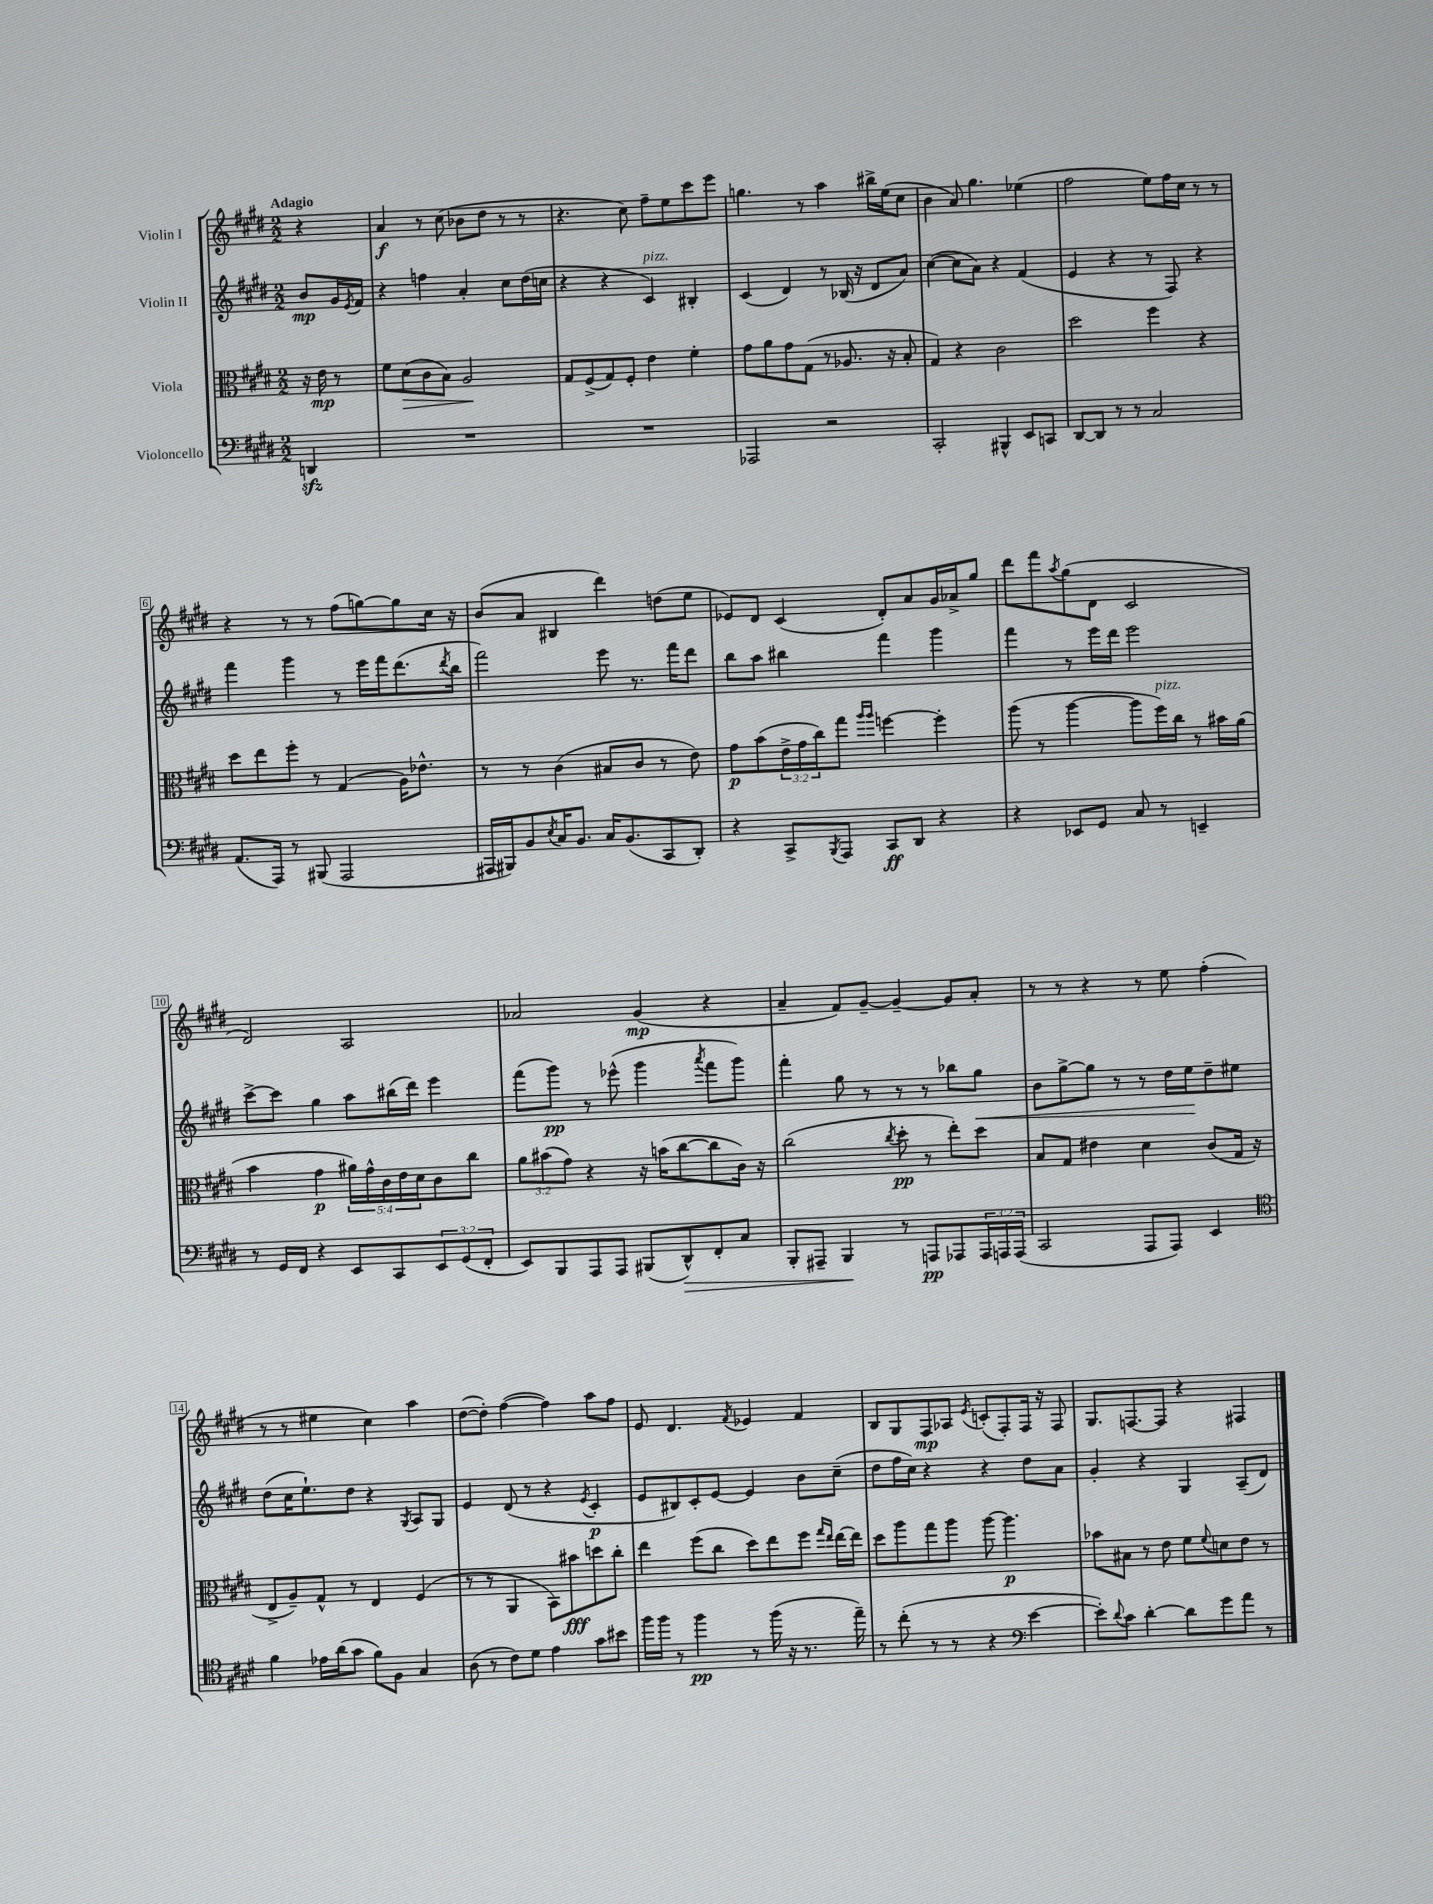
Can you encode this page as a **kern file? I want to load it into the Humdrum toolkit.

**kern	**dynam	**kern	**dynam	**kern	**dynam	**kern	**dynam
*part4	*part4	*part3	*part3	*part2	*part2	*part1	*part1
*staff4	*staff4	*staff3	*staff3	*staff2	*staff2	*staff1	*staff1
*I"Violoncello	*	*I"Viola	*	*I"Violin II	*	*I"Violin I	*
*clefF4	*	*clefC3	*	*clefG2	*	*clefG2	*
*k[f#c#g#d#]	*	*k[f#c#g#d#]	*	*k[f#c#g#d#]	*	*k[f#c#g#d#]	*
*M2/2	*	*M2/2	*	*M2/2	*	*M2/2	*
=	=	=	=	=	=	=	=
!	!	!	!	!	!	!LO:TX:a:B:t=Adagio	!
4DDnzz/	.	16r	.	8b/L	mp	4r	.
.	.	16e\	mp	.	.	.	.
.	.	8r	.	16g#/L	.	.	.
.	.	.	.	8qe/	.	.	.
.	.	.	.	16f#/JJ	.	.	.
=1	=1	=1	=1	=1	=1	=1	=1
1r	.	8f#\L	.	4r	.	4a/	f
!	!	!	!LO:HP:b	!	!	!	!
.	.	(8d#\	>	.	.	.	.
.	.	8c#\	.	4ffn\	.	8r	.
.	.	8B\J)	.	.	.	(8cc#\	.
.	.	2A/	.	4a'/	.	8b-X\L	.
.	.	.	.	.	.	8dd#\J	.
.	.	.	.	8cc#\L	.	8r	.
.	.	.	.	(16dd#\L	.	8r	.
.	.	.	.	16ccn\JJ	.	.	.
.	.	.	]	.	.	.	.
=2	=2	=2	=2	=2	=2	=2	=2
1r	.	8G#/L	.	4r	.	4.r	.
.	.	(8F#^/	.	.	.	.	.
.	.	8G#/)	.	4r	.	.	.
.	.	8F#'/J	.	.	.	8cc#\)	.
!	!	!	!	!LO:TX:a:i:t=pizz.	!	!	!
.	.	4e\	.	4c#/)	.	8ff#~\L	.
.	.	.	.	.	.	8ee\	.
.	.	4f#'\	.	4B#X'/	.	8ccc#\	.
.	.	.	.	.	.	8eee\J	.
=3	=3	=3	=3	=3	=3	=3	=3
2AAA-X/	.	8g#\L	.	(4c#/	.	4.ggn\	.
.	.	8a\	.	.	.	.	.
.	.	8g#\	.	4d#/)	.	.	.
.	.	(8G#\J	.	.	.	8r	.
2r	.	8r	.	8r	.	4aa\	.
.	.	8.A-X/	.	(16B-X/	.	.	.
.	.	.	.	16r	.	.	.
.	.	.	.	8d#/L	.	16bb#X^\LL	.
.	.	16r	.	.	.	(16ee\J	.
.	.	8B'/	.	8a/J)	.	8cc#\J	.
=4	=4	=4	=4	=4	=4	=4	=4
2CC#'/	.	4G#/)	.	([4cc#\	.	4b\	.
.	.	4r	.	8cc#\L]	.	8a/)	.
.	.	.	.	8a\J)	.	4.gg#\	.
4BBB#X^^/	.	2c#\	.	4r	.	.	.
8EE/L	.	.	.	(4f#/	.	(4ee-X\	.
8CCn/J	.	.	.	.	.	.	.
=5	=5	=5	=5	=5	=5	=5	=5
[8DD#/L	.	2dd#\	.	4e/	.	2ff#\	.
8DD#/J]	.	.	.	.	.	.	.
8r	.	.	.	4r	.	.	.
8r	.	.	.	.	.	.	.
2C#/	.	4ff#\	.	8r	.	8ee\L)	.
.	.	.	.	8F#/)	.	16ff#\L	.
.	.	.	.	.	.	16cc#\JJ	.
.	.	4r	.	4r	.	8r	.
.	.	.	.	.	.	8r	.
!!LO:LB:g=z
=6	=6	=6	=6	=6	=6	=6	=6
(8.AA/L	.	8dd#\L	.	4fff#\	.	4r	.
.	.	8ee\	.	.	.	.	.
16AAA/Jk)	.	.	.	.	.	.	.
8r	.	8ff#'\J	.	4ggg#\	.	8r	.
(8BBB#X/	.	8r	.	.	.	8r	.
2AAA/	.	(4G#/	.	8r	.	(8ff#\L	.
.	.	.	.	16eee\LL	.	[8ggn\)	.
.	.	.	.	16fff#\J	.	.	.
.	.	16A\KL)	.	(8.ddd#\	.	8gg\]	.
.	.	8.e-X^^\J	.	.	.	.	.
.	.	.	.	.	.	16cc#\Jk	.
.	.	.	.	8qddd#/	.	.	.
.	.	.	.	16bb\Jk	.	16r	.
=7	=7	=7	=7	=7	=7	=7	=7
16AAA#X/LL	.	8r	.	2fff#\)	.	(8b/L	.
16BBB#X/J)	.	.	.	.	.	.	.
8BB/	.	8r	.	.	.	8a/J	.
8qE/	.	.	.	.	.	.	.
16C#/K	.	(4c#\	.	.	.	4B#X/	.
8.BB/J	.	.	.	.	.	.	.
16C#/KL	.	8B#X/L	.	8eee\	.	4ddd#\)	.
(8.BB/	.	.	.	.	.	.	.
.	.	8c#/J	.	8.r	.	.	.
8CC#/	.	8r	.	.	.	(8ddn\L	.
.	.	.	.	16fff#\KL	.	.	.
8DD#'/J)	.	8e\)	.	8ddd#\J	.	8ee\J	.
=8	=8	=8	=8	=8	=8	=8	=8
4r	.	8g#\L	p	8bb\L	.	8e-X/L)	.
.	.	(8b\	.	8aa\J	.	8d#/J	.
8CC#^/L	.	24e^\L	.	4bb#X\	.	(4c#/	.
.	.	24g#\	.	.	.	.	.
.	.	24cc#\J)	.	.	.	.	.
8qBBB/	.	.	.	.	.	.	.
8AAA/J	.	8gg#\J	.	.	.	.	.
.	.	16qqaa/LL	.	.	.	.	.
.	.	16qqaa/JJ	.	.	.	.	.
8CC#/L	ff	[4ffn\	.	4fff#\	.	8d#'/L)	.
8DD#/J	.	.	.	.	.	8a/	.
4r	.	4ff'\]	.	4ggg#\	.	16g#/L	.
.	.	.	.	.	.	16a-X^/J	.
.	.	.	.	.	.	8gg#/J	.
=9	=9	=9	=9	=9	=9	=9	=9
4r	.	(8aa\	.	4fff#\	.	8ddd#\L	.
.	.	8r	.	.	.	8fff#\	.
.	.	.	.	.	.	8qaa/	.
8EE-X/L	.	[4aa\	.	8r	.	(8gg#\	.
8GG#/J	.	.	.	16eee\LL	.	8d#\J	.
.	.	.	.	16ddd#\JJ	.	.	.
8C#/	.	8aa\L]	.	2eee\	.	2c#/	.
!	!	!LO:TX:a:i:t=pizz.	!	!	!	!	!
8r	.	16ff#\L)	.	.	.	.	.
.	.	16cc#\JJ	.	.	.	.	.
4EEn~/	.	8r	.	.	.	.	.
.	.	16b#X\LL	.	.	.	.	.
.	.	(16a\JJ	.	.	.	.	.
!!LO:LB:g=z
=10	=10	=10	=10	=10	=10	=10	=10
8r	.	4b\	.	[8ccc#^\L	.	2d#/)	.
16GG#/LL	.	.	.	8ccc#\J]	.	.	.
16FF#/JJ	.	.	.	.	.	.	.
4r	.	4g#\	p	4gg#\	.	.	.
8EE/L	.	20a#X\LL)	.	8aa\L	.	2A/	.
.	.	20g#^^\	.	.	.	.	.
.	.	20c#\	.	.	.	.	.
8CC#/	.	.	.	(16bb#X\L	.	.	.
.	.	20e\	.	.	.	.	.
.	.	.	.	16ddd#\JJ)	.	.	.
.	.	20d#\J	.	.	.	.	.
12EE/	.	8c#\	.	4eee\	.	.	.
(12GG#/	.	.	.	.	.	.	.
.	.	8cc#\J	.	.	.	.	.
12FF#'/J	.	.	.	.	.	.	.
=11	=11	=11	=11	=11	=11	=11	=11
8EE/L)	.	12a\L	.	(8fff#\L	.	2a-X/	.
.	.	(12b#X\	.	.	.	.	.
8BBB/	.	.	.	8ggg#\J)	pp	.	.
.	.	12g#\J)	.	.	.	.	.
8AAA/	.	4r	.	8r	.	.	.
8AAA/J	.	.	.	(8eee-X^^\	.	.	.
(8BBB#X/L	.	16r	.	4ggg#\	.	(4g#/	mp
.	.	(16bn\KL	.	.	.	.	.
!	!LO:HP:b	!	!	!	!	!	!
8DD#^^/)	>	[8cc#\	.	.	.	.	.
.	.	.	.	8qaaa/	.	.	.
8FF#'/	.	8cc#\]	.	8fff#\L	.	4r	.
8C#/J	.	16c#\Jk)	.	8ggg#\J)	.	.	.
.	.	16r	.	.	.	.	.
=12	=12	=12	=12	=12	=12	=12	=12
8BBB'/L	.	(2cc#\	.	4fff#'\	.	4a~/	.
8AAA#X~/J	.	.	.	.	.	.	.
4BBB/	.	.	.	8gg#\	.	8f#/L)	.
.	.	.	.	8r	.	[8g#~/J	.
.	.	8qcc#/	.	.	.	.	.
8r	]	8dd#'\	pp	8r	.	4g#~/_	.
8AAAn/L	pp	8r	.	8r	.	.	.
8AAA-X/	.	8ee'\L)	.	8bb-X\L	.	8g#/L]	.
!	!	!	!	!	!LO:HP:b	!	!
24AAA-/L	.	8dd#\J	.	8gg#\J	<	8a'/J	.
24AAAn/	.	.	.	.	.	.	.
(24AAA/JJ	.	.	.	.	.	.	.
=13	=13	=13	=13	=13	=13	=13	=13
2CC#/	.	8B/L	.	8b\L	.	8r	.
.	.	8G#/J	.	[8gg#^\	.	8r	.
.	.	4e#X\	.	8gg#\J]	.	4r	.
.	.	.	.	8r	.	.	.
8AAA/L	.	4d#\	.	8r	.	8r	.
8AAA/J)	.	.	.	16dd#\LL	.	8ee\	.
.	.	.	.	16ee\J	.	.	.
4EE/	.	(8c#/L	.	8dd#~\	[	(4ff#'\	.
.	.	16G#/Jk	.	8ee#X\J	.	.	.
.	.	16r	.	.	.	.	.
!!LO:LB:g=z
=14	=14	=14	=14	=14	=14	=14	=14
*clefC4	*	*	*	*	*	*	*
4f#\	.	8E^/L	.	(8dd#\L	.	8r	.
.	.	8A~/)	.	16cc#\K	.	8r	.
.	.	.	.	8.ee`\)	.	.	.
16e-X\LL	.	8G#^^/J	.	.	.	4ee#X\	.
(16a\J	.	.	.	.	.	.	.
8g#\J	.	8r	.	8dd#\J	.	.	.
8f#\L)	.	4E/	.	4r	.	4cc#\)	.
8F#\J	.	.	.	.	.	.	.
.	.	.	.	8qG#/	.	.	.
4G#/	.	(4F#/	.	8A/L	.	4aa\	.
.	.	.	.	8G#/J	.	.	.
=15	=15	=15	=15	=15	=15	=15	=15
(8A\	.	8r	.	4e/	.	([8dd#\L	.
8r	.	8r	.	.	.	8dd#'\J])	.
8c#\L)	.	4AA/	.	(8d#/	.	([4ff#\	.
8d#\J	.	.	.	8r	.	.	.
4e\	.	8BB\L)	.	4r	.	4ff#\])	.
.	.	8b#X\	fff	.	.	.	.
.	.	.	.	8qe/	.	.	.
8g#\L	.	8ddn\	.	4c#'/	p	8aa\L	.
8b#X\J	.	8cc#'\J	.	.	.	8ff#\J	.
=16	=16	=16	=16	=16	=16	=16	=16
16ff#\LL	.	4ee\	.	8e/L	.	8e/	.
16ff#\JJ	.	.	.	.	.	.	.
8r	.	.	.	8B#X/)	.	4.d#/	.
4ff#\	pp	(8ff#\L	.	8c#'/	.	.	.
.	.	8cc#\J	.	[8e/J	.	.	.
.	.	.	.	.	.	8qf#/	.
8r	.	8dd#\L)	.	4e/]	.	4e-X/	.
(16ff#\	.	8ee\	.	.	.	.	.
16r	.	.	.	.	.	.	.
8.r	.	8ff#\J	.	8b\L	.	4f#/	.
.	.	16qqgg#/LL	.	.	.	.	.
.	.	16qqee/JJ	.	.	.	.	.
.	.	[16ee\LL	.	(8cc#~\J	.	.	.
16ee~\)	.	16ee\JJ]	.	.	.	.	.
=17	=17	=17	=17	=17	=17	=17	=17
8r	.	8dd#\L	.	8dd#\L	.	8B/L	.
(8cc#'\	.	8aa\	.	16ff#\L	.	8G#/	.
.	.	.	.	16cc#\JJ)	.	.	.
8r	.	8gg#\	.	4r	.	8F#/	mp
8r	.	8aa\J	.	.	.	8A-X/J	.
.	.	.	.	.	.	8qe/	.
4r	.	[8aa\	.	4r	.	(8cn'/L	.
.	.	4.aa\]	p	.	.	8F#'/)	.
*clefF4	*	*	*	*	*	*	*
[4e\	.	.	.	8dd#\L	.	16F#/Jk	.
.	.	.	.	.	.	16r	.
.	.	.	.	8a\J	.	8F#/	.
=18	=18	=18	=18	=18	=18	=18	=18
8e'\L])	.	8b-X\L	.	4g#'/	.	8.G#/L	.
8qqd#/	.	.	.	.	.	.	.
8c#\J	.	8B#X\J	.	.	.	.	.
.	.	.	.	.	.	[8.Fn/	.
[4d#'\	.	8r	.	4r	.	.	.
.	.	8e\	.	.	.	8F/J]	.
8d#\L]	.	8f#\L	.	4G#/	.	4r	.
.	.	8qqf#/	.	.	.	.	.
8g#\	.	8dn\	.	.	.	.	.
8a\J	.	8e\J	.	(8A~/L	.	4F#X/	.
8r	.	8r	.	8d#/J)	.	.	.
==	==	==	==	==	==	==	==
*-	*-	*-	*-	*-	*-	*-	*-
